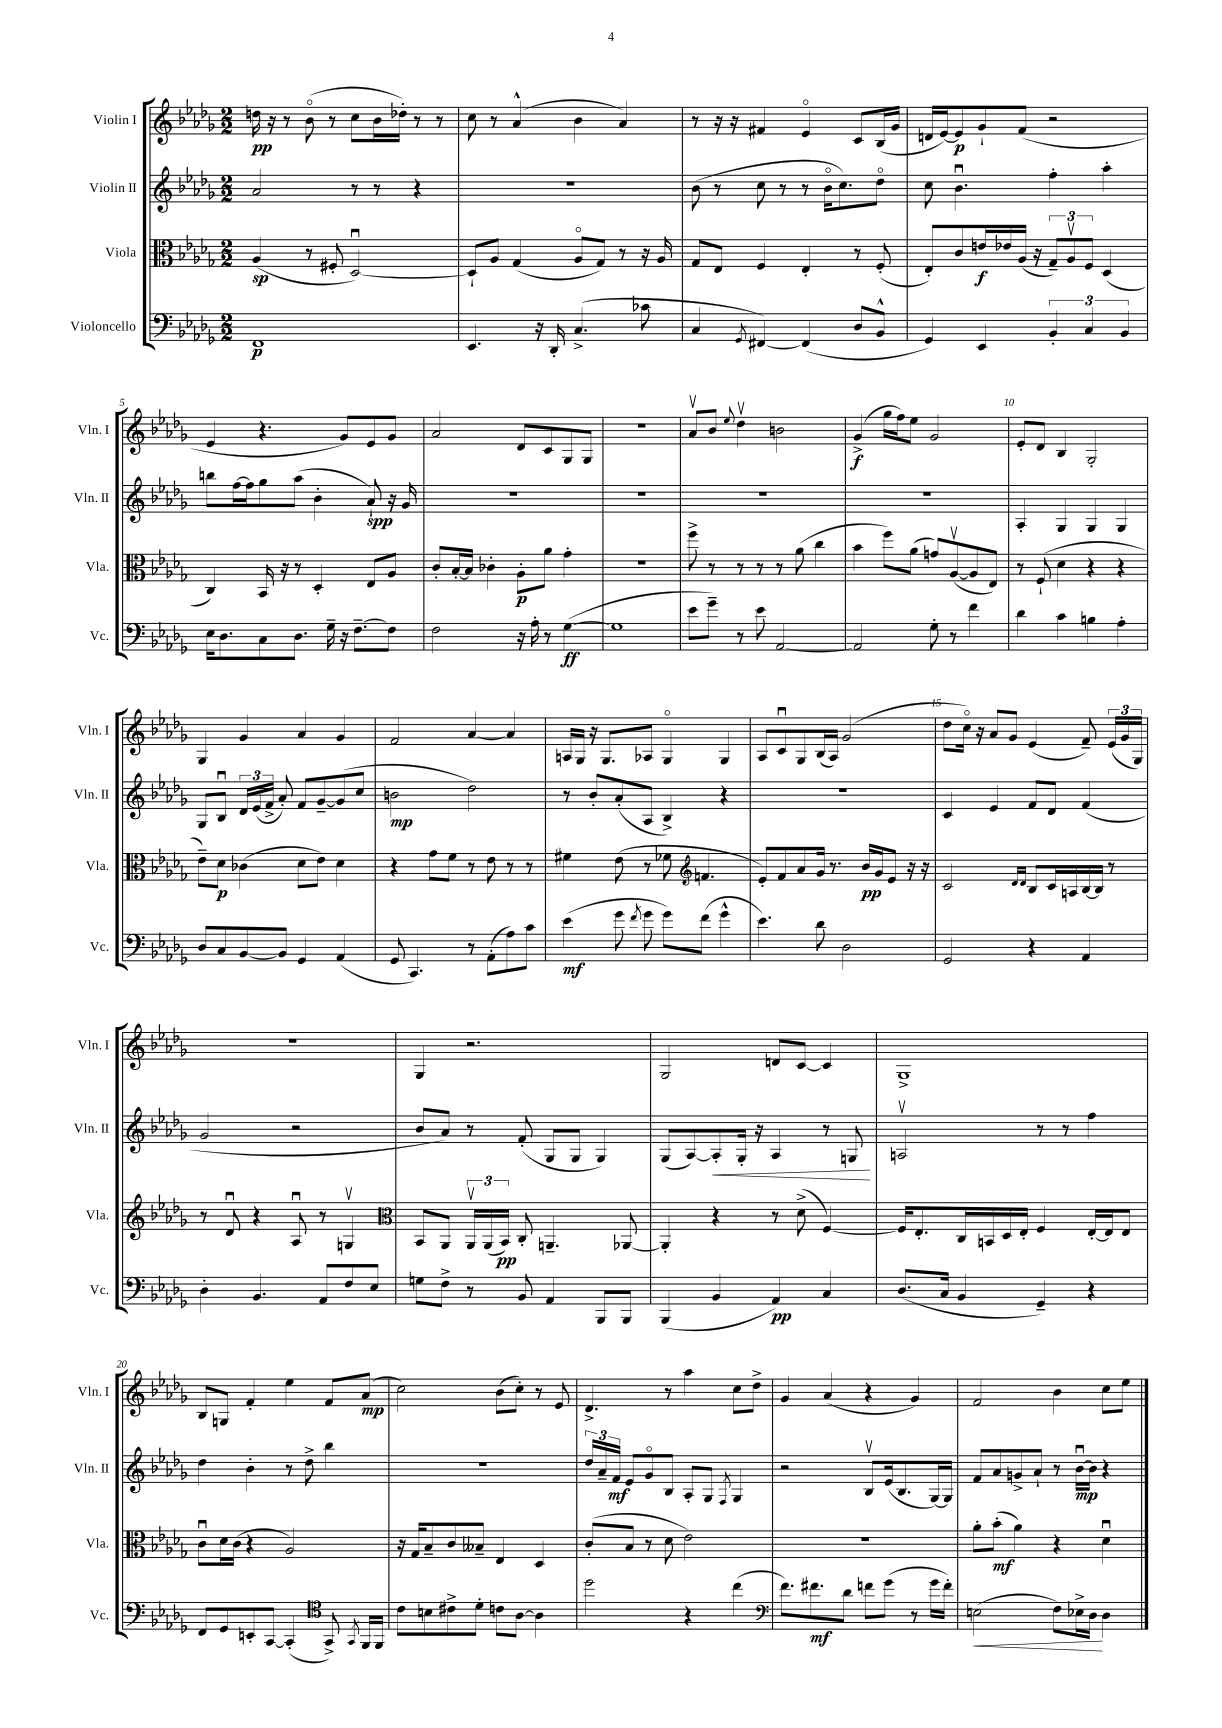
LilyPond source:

<<
\new StaffGroup <<
\new Staff = "s0" \with { instrumentName = "Violin I" shortInstrumentName = "Vln. I" } {
    \clef treble \key des \major \numericTimeSignature \time 2/2
    \autoBeamOff d''16\pp r16 r8 bes'8\flageolet( r8 c''8[ bes'16 des''16]-.) r8 r8 |
    c''8 r8 aes'4-^( bes'4 aes'4) |
    r8 r16 r16 fis'4 ees'4\flageolet c'8[ bes16( ges'16] |
    d'16[ ees'16~) ees'8\p ges'8-! f'8]( r2 |
    ees'4 r4. ges'8[) ees'8 ges'8] |
    aes'2 des'8[ c'8 ges8 ges8] |
    r1 |
    aes'8[\upbow bes'8] \appoggiatura { ees''8 } des''4\upbow b'2 |
    ges'4->\f( ges''16[ f''16) ees''8] ges'2 |
    ees'8[-. des'8] bes4 ges2-. |
    ges4 ges'4 aes'4 ges'4 |
    f'2 aes'4~ aes'4 |
    a16[ ges16] r16 ges8.[ aes8] ges4\flageolet ges4 |
    aes8[ c'8\downbow ges8 bes16( aes16]) ges'2( |
    des''8[ c''16]\flageolet) r16 aes'8[ ges'8] ees'4( f'8--) \tuplet 3/2 { ees'16[( ges'16 ges16]) } |
    R1 |
    ges4 r2. |
    ges2 d'8[ c'8]~ c'4 |
    ges1-> |
    bes8[ g8] f'4-. ees''4 f'8[ aes'8]\mp( |
    c''2) bes'8[( c''8]-.) r8 ees'8 |
    des'4.-> r8 aes''4 c''8[ des''8]-> |
    ges'4 aes'4( r4 ges'4) |
    f'2 bes'4 c''8[ ees''8] \bar "|." |
}
\new Staff = "s1" \with { instrumentName = "Violin II" shortInstrumentName = "Vln. II" } {
    \clef treble \key des \major \numericTimeSignature \time 2/2
    \autoBeamOff aes'2 r8 r8 r4 |
    r1 |
    bes'8( r8 c''8 r8 r8 bes'16[\flageolet c''8.) des''8]\flageolet |
    c''8 bes'4.\downbow f''4-. aes''4-. |
    b''8[ f''16~ f''16 ges''8 aes''8]( bes'4-. aes'8-!\spp) r16 ges'16 |
    R1 |
    R1 |
    R1 |
    R1 |
    aes4-. ges4 ges4 ges4 |
    ges8[ bes8]\downbow \tuplet 3/2 { des'16[ ees'16( f'16]-> } aes'8-.) f'8[ ges'8~-- ges'8( c''8] |
    b'2\mp des''2) |
    r8 bes'8[-. aes'8-.( aes8] bes4->) r4 |
    r1 |
    c'4 ees'4 f'8[ des'8] f'4( |
    ges'2 r2 |
    bes'8[ aes'8]) r8 f'8-.( ges8[ ges8] ges4) |
    ges8[( aes8~) aes8-.\< ges16]-. r16 aes4 r8 g8\! |
    a2\upbow r8 r8 f''4 |
    des''4 bes'4-. r8 des''8-> bes''4 |
    R1 |
    \tuplet 3/2 { des''16[ aes'16-- f'16]\mf } ees'8[ ges'8\flageolet bes8] aes8[-. ges8] \acciaccatura { f8 } ges4 |
    r2 bes8[\upbow ees'16( bes8. ges16~) ges16] |
    f'8[ aes'8 g'8-> aes'8]-! r8 bes'16[~\downbow\mp bes'16] r4 \bar "|." |
}
\new Staff = "s2" \with { instrumentName = "Viola" shortInstrumentName = "Vla." } {
    \clef alto \key des \major \numericTimeSignature \time 2/2
    \autoBeamOff aes4\sp( r8 fis8-. des2~\downbow) |
    des8[-! aes8] ges4( aes8[\flageolet ges8]) r8 r16 aes16 |
    ges8[ ees8] f4 ees4-. r8 f8-.( |
    ees8[-.) c'8 e'16\f ees'16 aes16]( r16 \tuplet 3/2 { ges8[--) aes8\upbow f8] } des4( |
    c4) bes,16 r16 r8 des4-. ees8[ aes8] |
    c'8[-. bes16~-. bes16] ces'4-. aes8[-.\p aes'8] ges'4-. |
    r1 |
    f''8-> r8 r8 r8 r8 aes'8( c''4 |
    bes'4 f''8[) aes'8]( g'8[) aes8~\upbow( aes8 ees8]) |
    r8 f8-!( des'4 r4 r4 |
    ees'8[--) des'8]\p ces'4( des'8[ ees'8]) des'4 |
    r4 ges'8[ f'8] r8 ees'8 r8 r8 |
    fis'4 ees'8( r8 fes'8 \clef treble f'4. |
    ees'8[-.) f'8 aes'8 ges'16] r8. bes'16[\pp ges'16 ees'8] r16 r16 |
    c'2 \grace { des'16[ des'16] } bes8[ c'16 a16 bes16~ bes16] r8 |
    r8 des'8\downbow r4 aes8\downbow r8 g4\upbow |
    \clef alto bes,8[ aes,8] \tuplet 3/2 { aes,16[\upbow aes,16( bes,16]\pp) } c8-. a,4.-- aes,8~ |
    aes,4-. r4 r8 des'8->( f4~) |
    f16[ ees8.-. c16 b,16 des16 ees16]-. f4 ees16[~-. ees16 ees8] |
    c'8[\downbow des'16 c'16]( r4 aes2) |
    r16 ges16[ bes8-- c'8 beses8]-- ees4 des4 |
    c'8[-.( bes8] r8 des'8 ees'2) |
    R1 |
    aes'8[-. bes'8]-.\mf( aes'4) r4 des'4\downbow \bar "|." |
}
\new Staff = "s3" \with { instrumentName = "Violoncello" shortInstrumentName = "Vc." } {
    \clef bass \key des \major \numericTimeSignature \time 2/2
    \autoBeamOff f,1\p |
    ees,4. r16 des,16-. c4.->( ces'8 |
    c4 \acciaccatura { ges,8 } fis,4~) fis,4( des8[ bes,8]-^ |
    ges,4) ees,4 \tuplet 3/2 { bes,4-. c4 bes,4 } |
    ees16[ des8. c8 des8.] ges16-- r16 f8.[~-- f8] |
    f2 r16 aes16-. r8 ges4~\ff( |
    ges1 |
    ees'8[ ges'8]--) r8 ees'8 aes,2~ |
    aes,2 ges8-. r8 f'4 |
    des'4 c'4 b4 aes4-. |
    des8[ c8 bes,8~ bes,8] ges,4 aes,4( |
    ges,8 c,4.) r8 aes,8[-.( aes8) c'8] |
    ees'4\mf( ges'8 \acciaccatura { f'8 } ges'8 ges'8[) f'8]( ges'4-^ |
    ees'4.) des'8 des2 |
    ges,2 r4 aes,4 |
    des4-. bes,4. aes,8[ f8 ees8] |
    g8[ f8]-> r8 bes,8 aes,4 bes,,8[ bes,,8] |
    bes,,4( bes,4 aes,4\pp) c4 |
    des8.[( c16] bes,4 ges,4--) r4 |
    f,8[ ges,8 e,8-. c,8]~ c,4-.( \clef tenor ges,8->) \acciaccatura { ges,8 } f,16[ f,16] |
    c'8[ b8 cis'8-> des'8]-. c'8[ aes8]~ aes4 |
    des''2 r4 c''4( |
    \clef bass f'8.[) fis'8.\mf des'8] f'8[ ges'8]( r8 ges'16[ f'16]-.) |
    e2\<( f8[) ees16-> des16]\! des4 \bar "|." |
}
>>
>>
\layout { \context { \Score \override BarNumber.break-visibility = ##(#f #t #t) barNumberVisibility = #(every-nth-bar-number-visible 5) } }
